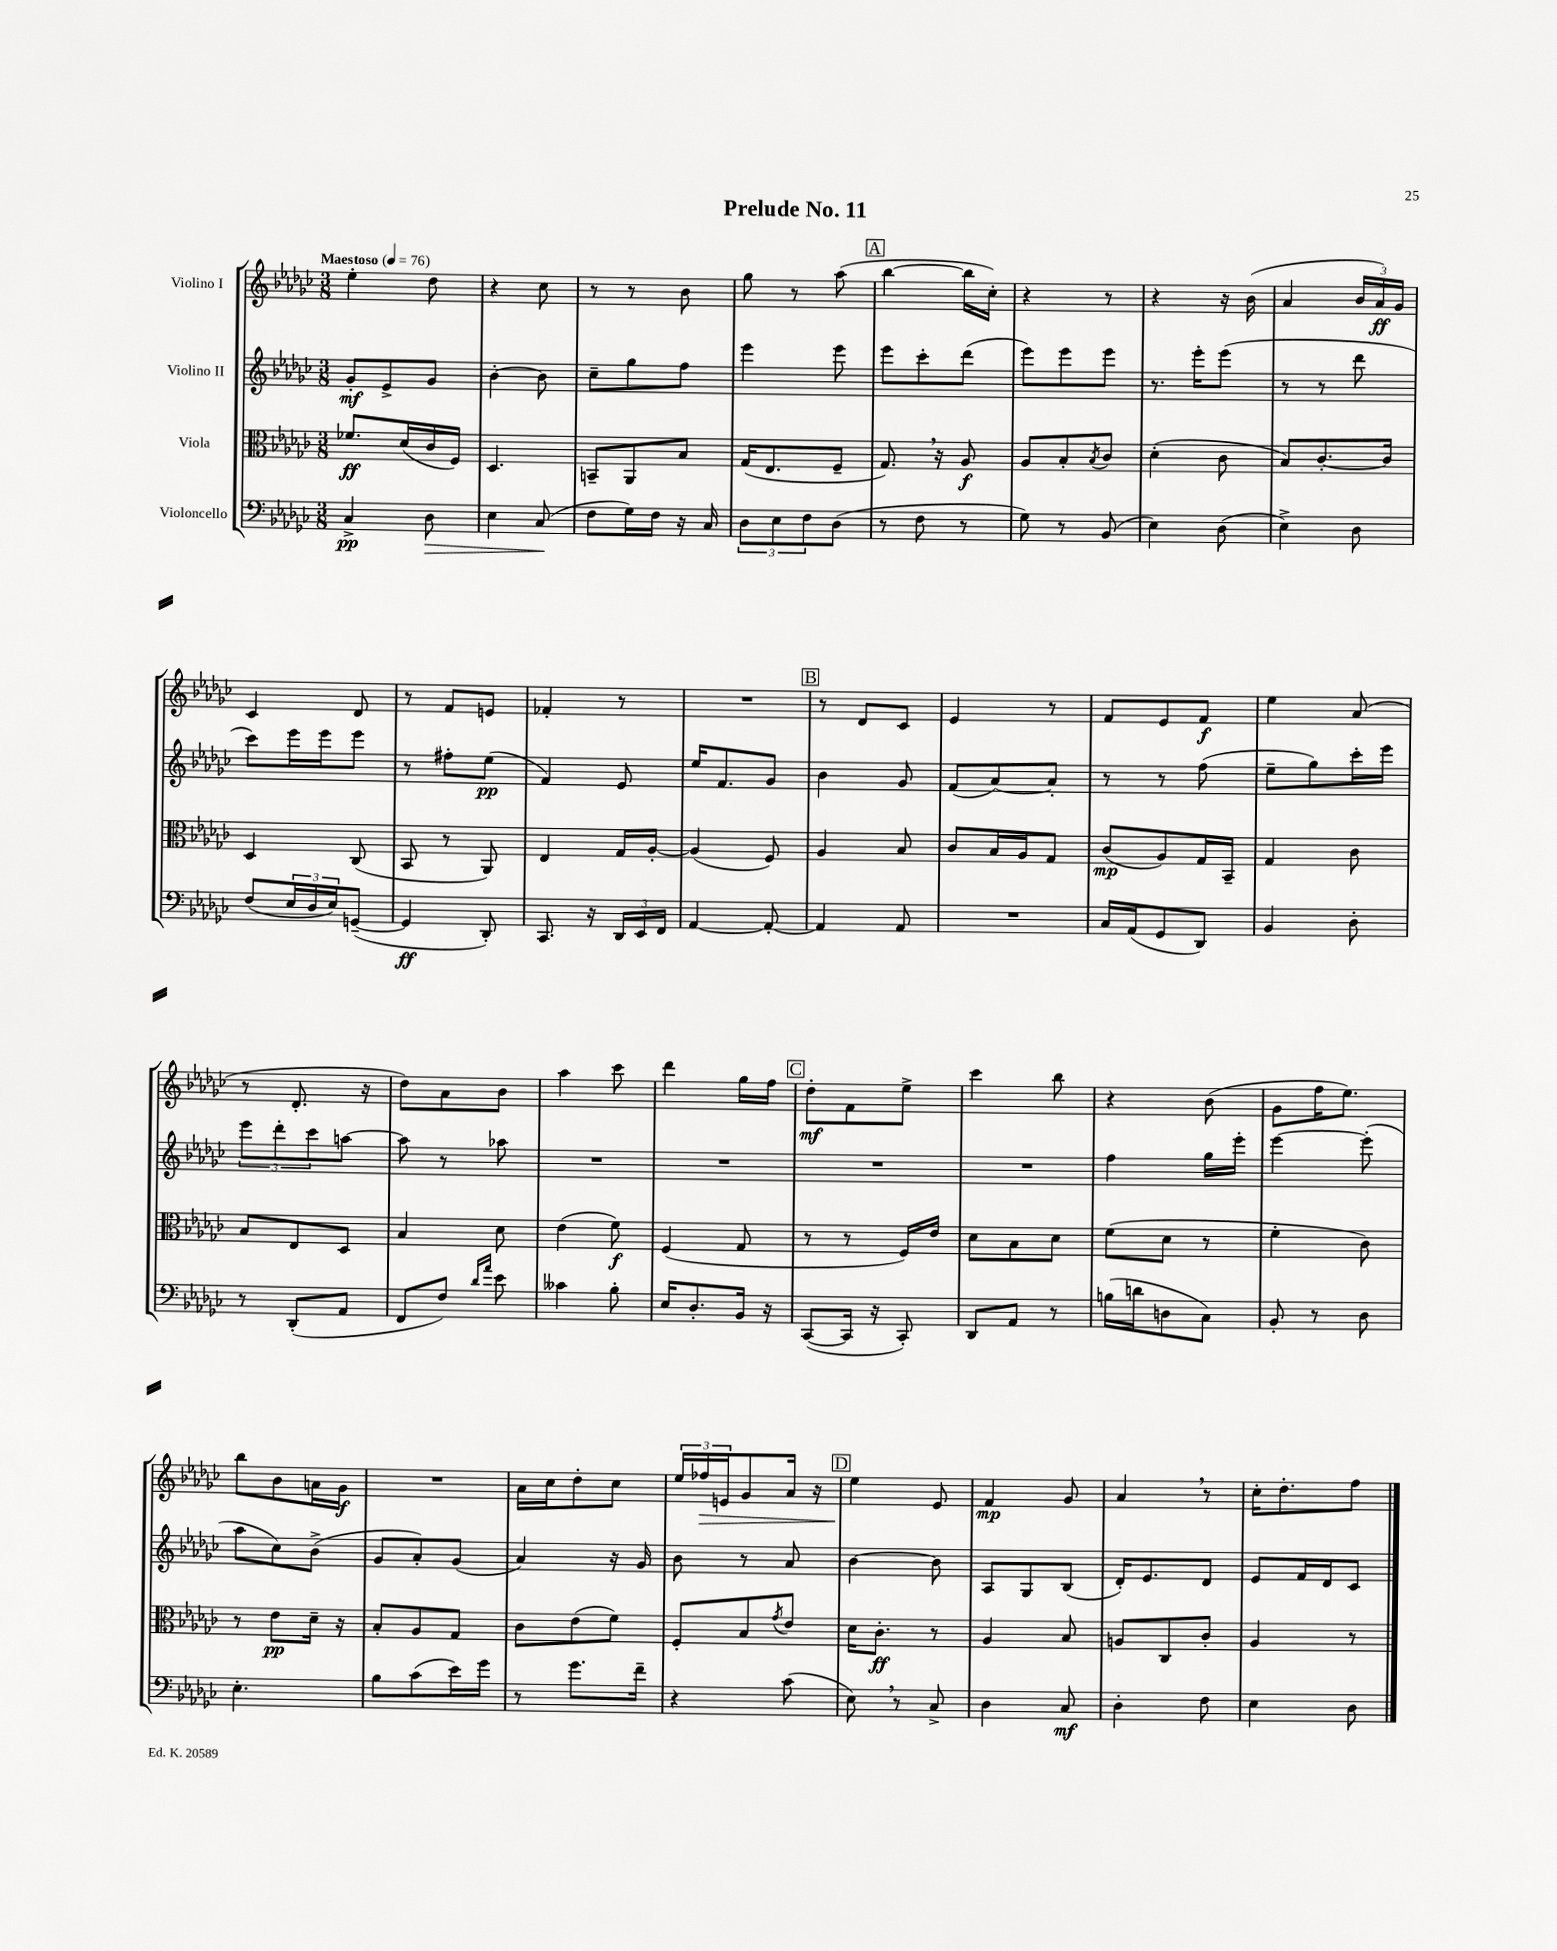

**kern	**kern	**kern	**kern
*staff4	*staff3	*staff2	*staff1
*clefF4	*clefC3	*clefG2	*clefG2
*k[b-e-a-d-g-c-]	*k[b-e-a-d-g-c-]	*k[b-e-a-d-g-c-]	*k[b-e-a-d-g-c-]
*M3/8	*M3/8	*M3/8	*M3/8
*MM76	*MM76	*MM76	*MM76
4C-^/	8.f-/L	8g-'/L	4ee-'\
.	.	8e-^/	.
.	(16d-/L	.	.
8D-\	16c-/	8g-/J	8dd-\
.	16F/JJ)	.	.
=	=	=	=
4E-\	4.D-/	[4b-'\	4r
(8C-/	.	8b-\]	8cc-\
=	=	=	=
8F\L	8BB~/L	8cc-~\L	8r
16G-\L)	8AA-/	8gg-\	8r
16F\JJ	.	.	.
16r	8B-/J	8ff\J	8b-\
16C-/	.	.	.
=	=	=	=
12D-\L	(16G-/LK	4eee-\	8gg-\
.	8.E-/	.	.
12E-\	.	.	.
.	.	.	8r
12F\	.	.	.
(8D-\J	8F~/J	8eee-\	(8aa-\
=	=	=	=
8r	8.G-/)	8eee-\L	[4bb-\
8F\	.	8ccc-'\	.
.	16r	.	.
8r	8A-/	(8ddd-\J	16bb-\]LL
.	.	.	16cc-'\JJ)
=	=	=	=
8G-\)	8A-/L	8eee-\L)	4r
8r	8B-'/	8eee-\	.
.	8qB-/	.	.
(8BB-/	8c-/J	8eee-\J	8r
=	=	=	=
4E-\)	(4d-'\	8.r	4r
.	.	16eee-'\LK	.
(8D-\	8c-\	(8eee-\J	16r
.	.	.	(16b-\
=	=	=	=
4E-^\)	8B-/L)	8r	4a-/
.	[8.c-'/	8r	.
8D-\	.	8ddd-\	24b-/LL
.	.	.	24a-/)
.	16c-/]Jk	.	.
.	.	.	24g-/JJ
=	=	=	=
(8F/L	4D-/	8ccc-\L)	4c-/
24E-/L	.	16eee-\L	.
24D-/	.	.	.
.	.	16eee-\J	.
24E-/J)	.	.	.
([8GG~/J	(8C-/	8eee-\J	8d-/
=	=	=	=
4GG/]	8BB-/	8r	8r
.	8r	8ff#'\L	8f/L
8DD-'/)	8AA-/)	(8ee-\J	8e/J
=	=	=	=
8.CC-/	4E-/	4f/)	4f-'/
16r	.	.	.
24DD-/LL	16G-/LL	8e-/	8r
24EE-/	.	.	.
.	[16A-'/JJ	.	.
24FF/JJ	.	.	.
=	=	=	=
[4AA-/	(4A-/]	16ee-/LK	4.r
.	.	8.f/	.
8AA-'/_	8F/)	8g-/J	.
=	=	=	=
4AA-/]	4A-/	4b-\	8r
.	.	.	8d-/L
8AA-/	8B-/	8g-/	8c-/J
=	=	=	=
4.r	8c-/L	(8f/L	4e-/
.	16B-/L	[8a-/)	.
.	16A-/J	.	.
.	8G-/J	8a-'/]J	8r
=	=	=	=
16C-/LL	(8c-/L	8r	8f/L
(16AA-/J	.	.	.
8GG-/	8A-/)	8r	8e-/
8DD-/J)	16G-/L	(8ff\	8f/J
.	16BB-~/JJ	.	.
=	=	=	=
4BB-/	4G-/	8ee-~\L	4ee-\
.	.	8gg-\)	.
8D-'\	8c-\	16ccc-'\L	(8a-/
.	.	16eee-\JJ	.
=	=	=	=
8r	8B-/L	12eee-\L	8r
.	.	12ddd-'\	.
(8DD-'/L	8E-/	.	8.d-'/
.	.	12ccc-\	.
8AA-/J	8D-/J	[8aa\J	.
.	.	.	16r
=	=	=	=
8FF/L	4B-/	8aa\]	8dd-\L)
8F/J)	.	8r	8a-\
16qqd-/LL	.	.	.
16qqa-/JJ	.	.	.
8e-\	8d-\	8aa-\	8b-\J
=	=	=	=
4c--\	(4e-\	4.r	4aa-\
8B-'\	8f\)	.	8ccc-\
=	=	=	=
16E-/LK	(4F/	4.r	4ddd-\
8.D-'/	.	.	.
16BB-/Jk	8G-/	.	16gg-\LL
16r	.	.	16ff\JJ
=	=	=	=
([8CC-/L	8r	4.r	8dd-'\L
16CC-/]Jk	8r	.	8f\
16r	.	.	.
8CC-'/)	16F/LL)	.	8ee-^\J
.	16e-/JJ	.	.
=	=	=	=
8DD-/L	8d-\L	4.r	4ccc-\
8AA-/J	8B-\	.	.
8r	8d-\J	.	8bb-\
=	=	=	=
(16B\LL	(8f\L	4ff\	4r
16d\J	.	.	.
8D\	8d-\J	.	.
8C-\J)	8r	16gg-\LL	(8b-\
.	.	16eee-'\JJ	.
=	=	=	=
8BB-'/	4f'\	[4eee-\	8g-\L
8r	.	.	16ff\K
.	.	.	8.ee-\J)
8D-\	8c-\)	(8eee-'\]	.
=	=	=	=
4.E-'\	8r	8aa-\L	8bb-\L
.	8e-\L	8cc-\)	8b-\
.	16d-~\Jk	(8b-^\J	16a\L
.	16r	.	16g-\JJ
=	=	=	=
8B-\L	8B-'/L	8g-/L	4.r
(8c-\	8A-/	8a-'/)	.
16e-\L)	8G-/J	(8g-/J	.
16g-\JJ	.	.	.
=	=	=	=
8r	8c-\L	4a-/)	16a-\LL
.	.	.	16cc-\J
8.g-\L	(8e-\	.	8dd-'\
.	8f\J)	16r	8cc-\J
16f~\Jk	.	16g-/	.
=	=	=	=
4r	8F'/L	8b-\	24ee-/LL
.	.	.	24ff-/
.	.	.	24e/J
.	8B-/	8r	8g-/
.	8qg-/	.	.
(8c-\	8e-/J	8a-/	16a-/Jk
.	.	.	16r
=	=	=	=
8E-\)	16d-\LK	[4b-\	4ee-\
.	8.c-'\J	.	.
8r	.	.	.
8C-^/	8r	8b-\]	8e-/
=	=	=	=
4D-\	4A-/	8A-/L	4f/
.	.	8G-/	.
8C-/	8B-/	(8B-/J	8g-/
=	=	=	=
4D-'\	8A/L	16d-'/LK)	4a-/
.	.	8.e-/	.
.	8C-/	.	.
8F\	8c-'/J	8d-/J	8r
=	=	=	=
4E-\	4A-/	8e-/L	16cc-'\LK
.	.	.	8.dd-'\
.	.	16f/L	.
.	.	16d-/J	.
8D-\	8r	8c-/J	8ff\J
==	==	==	==
*-	*-	*-	*-
